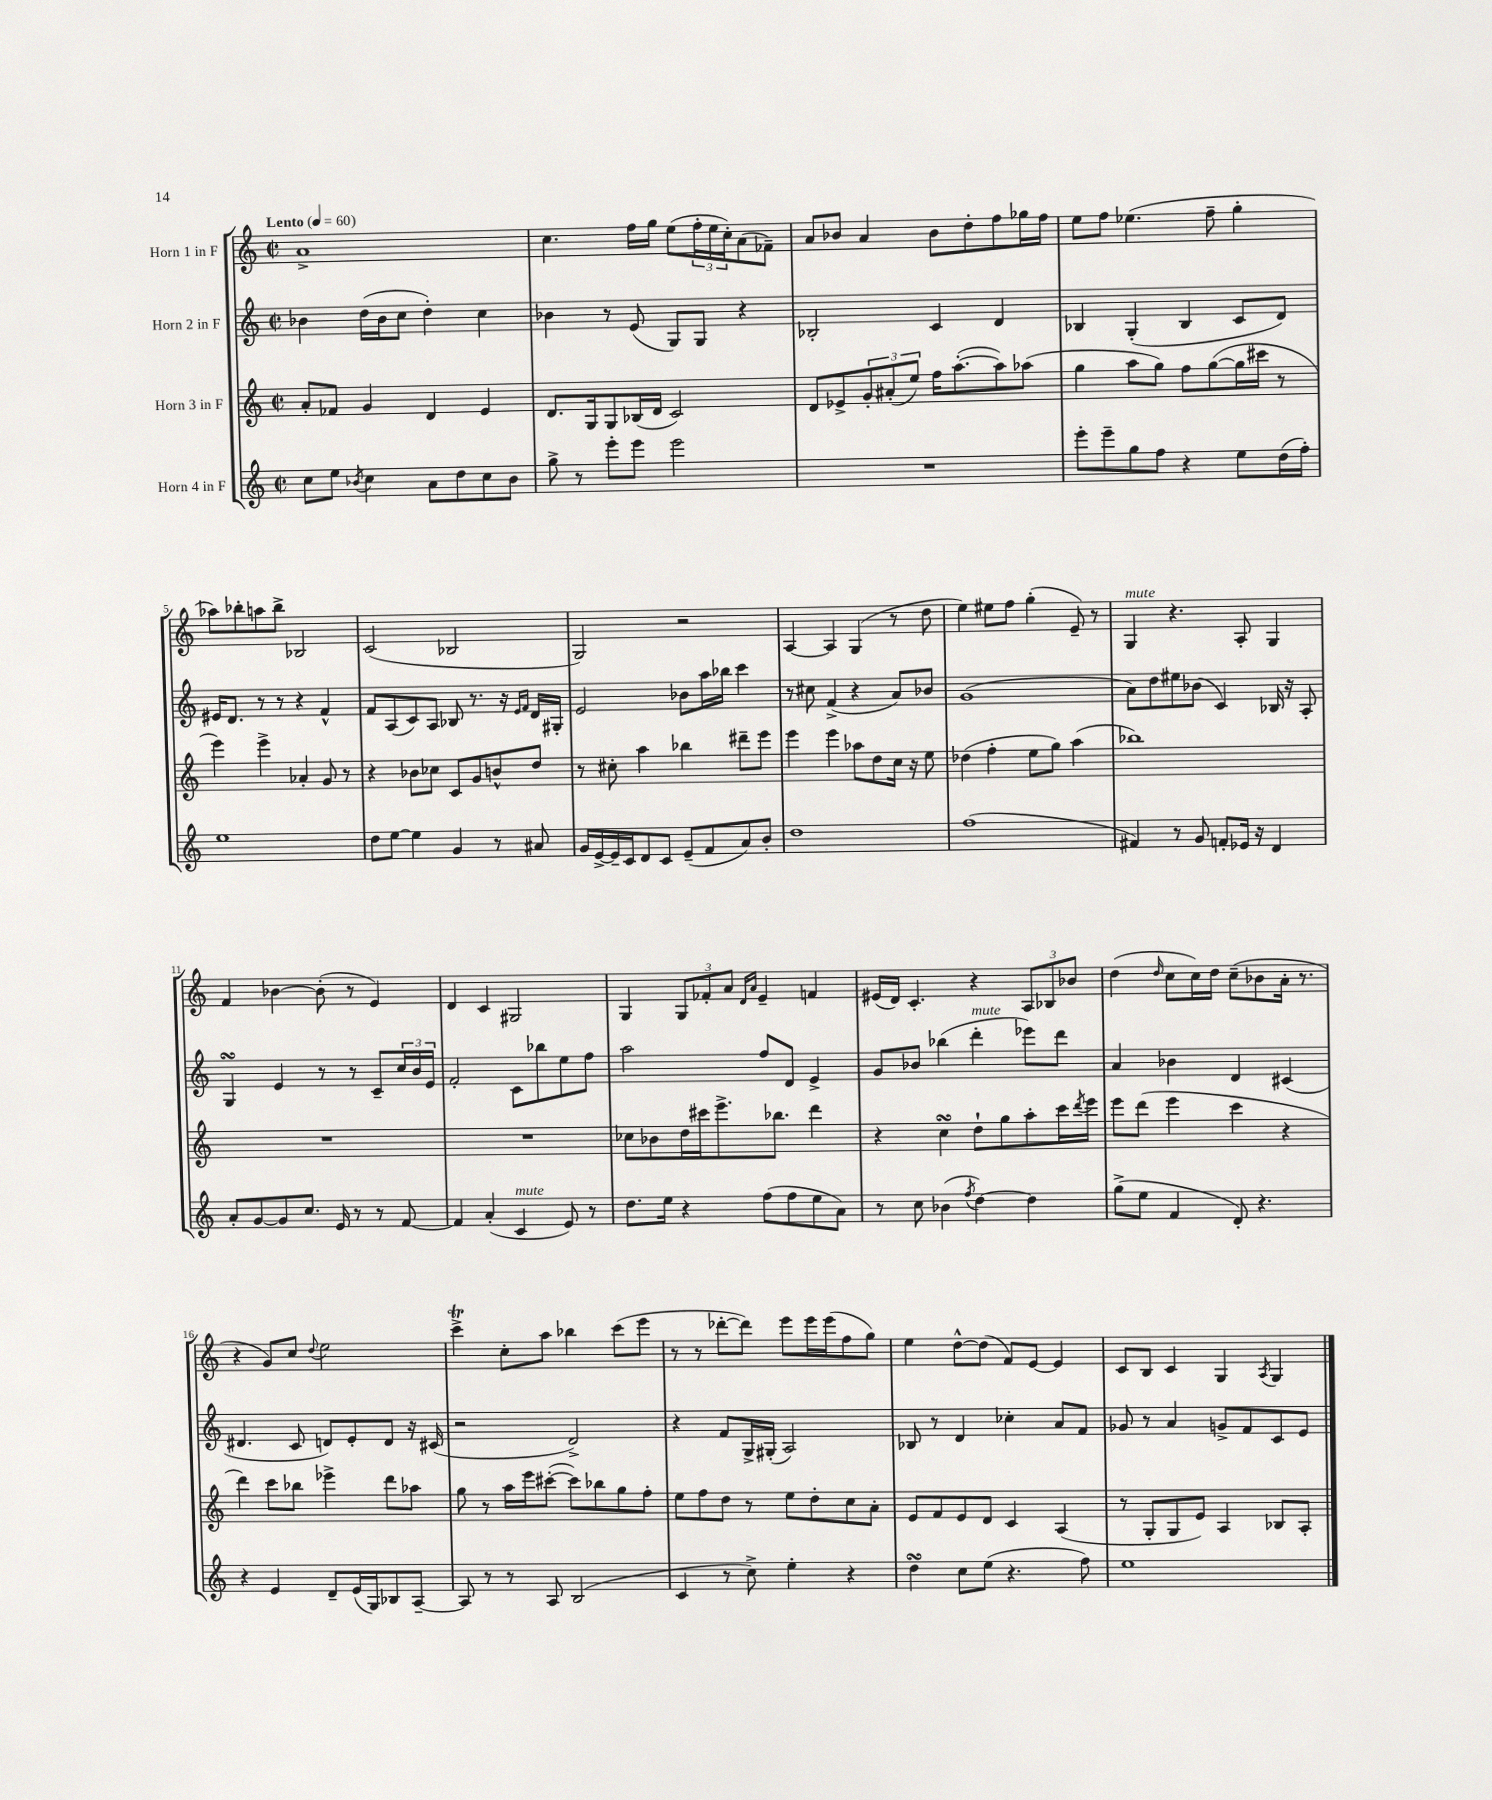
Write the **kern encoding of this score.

**kern	**kern	**kern	**kern
*part4	*part3	*part2	*part1
*staff4	*staff3	*staff2	*staff1
*I"Horn 4 in F	*I"Horn 3 in F	*I"Horn 2 in F	*I"Horn 1 in F
*clefG2	*clefG2	*clefG2	*clefG2
*k[]	*k[]	*k[]	*k[]
*M2/2	*M2/2	*M2/2	*M2/2
*met(c|)	*met(c|)	*met(c|)	*met(c|)
*MM60	*MM60	*MM60	*MM60
=1	=1	=1	=1
!	!	!	!LO:TX:a:B:t=Lento
8cc\L	8a'/L	4b-X\	1a^
8ee\J	8f-X/J	.	.
8qb-X/	.	.	.
4cc\	4g/	(16dd\LL	.
.	.	16b-\J	.
.	.	8cc\J	.
8a\L	4d/	4dd'\)	.
8dd\	.	.	.
8cc\	4e/	4cc\	.
8b-\J	.	.	.
=2	=2	=2	=2
8gg^\	8.d/L	4b-X\	4.cc\
8r	.	.	.
.	16G/k	.	.
8eee'\L	8G/	8r	.
8eee\J	(16B-X/L	(8e/	16ff\LL
.	16d/JJ	.	16gg\JJ
2eee\	2c/)	8G/L)	(8ee\L
.	.	8G/J	24ff'\L
.	.	.	24ee\
.	.	.	24cc'\J)
.	.	4r	(8a\
.	.	.	8f-X~\J)
=3	=3	=3	=3
1r	8d/L	2B-X'/	8a/L
.	8e-X^/	.	8b-X/J
.	12g'/	.	4a/
.	(12a#X'/	.	.
.	12ee/J)	.	.
.	16ff\KL	4c/	8b-\L
.	([8.aa'\	.	.
.	.	.	8dd'\
.	8aa\])	4d/	8ff\
.	(8aa-X\J	.	16gg-X\L
.	.	.	16ff\JJ
=4	=4	=4	=4
8eee'\L	4gg\	4B-X/	8ee\L
8eee~\	.	.	8ff\J
8gg\	8aa\L	(4G'/	(4.ee-X\
8ff\J	8gg\J)	.	.
4r	8ff\L	4B-/	.
.	([8gg\	.	8ff~\
8ee\L	16gg\L]	8c/L	4gg'\
.	16ccc#X\JJ	.	.
(16dd\L	8r	8d/J)	.
16ff'\JJ)	.	.	.
!!LO:LB:g=z
=5	=5	=5	=5
1ee	4eee\)	16e#X/KL	8aa-X\L)
.	.	8.d/J	.
.	.	.	8bb-X'\
.	4eee^\	8r	8aan\
.	.	8r	8bb-^\J
.	4a-X'/	4r	2B-X/
.	8g/	4f^^/	.
.	8r	.	.
=6	=6	=6	=6
8dd\L	4r	8f/L	(2c/
[8ee\J	.	(8A/	.
4ee\]	8b-X\L	8c/)	.
.	8cc-X\J	8A/J	.
4g/	8c/L	8B-X/	2B-X/
.	8g/	8.r	.
8r	8bn^^/	.	.
.	.	16r	.
.	.	16qqe/LL	.
.	.	16qqf/JJ	.
8a#X/	8dd/J	16d/LL	.
.	.	16G#X'/JJ	.
=7	=7	=7	=7
16g/LL	8r	2e/	2G/)
[16e^/	.	.	.
16e~/]	8cc#X'\	.	.
16c/J	.	.	.
8d/	4aa\	.	.
8c/J	.	.	.
(8e~/L	4bb-X\	8b-X\L	2r
8f/	.	16aa\L	.
.	.	16bb-X\JJ	.
8a/)	8ddd#X~\L	4ccc\	.
8b'/J	8eee\J	.	.
=8	=8	=8	=8
1dd	4eee\	8r	[4A/
.	.	8cc#X\	.
.	4eee\	(4f^/	4A/]
.	8aa-X\L	4r	(4G/
.	8dd\	.	.
.	16cc\Jk	8a/L)	8r
.	16r	.	.
.	8ee\	8b-X/J	8dd\
=9	=9	=9	=9
(1ff	(4dd-X\	(1g	4ee\)
.	4ff'\	.	8ee#X\L
.	.	.	8ff\J
.	8ee\L	.	(4gg'\
.	8gg\J)	.	.
.	(4aa\	.	8e~/)
.	.	.	8r
=10	=10	=10	=10
!	!	!	!LO:TX:a:i:t=mute
4f#X/)	1bb-X)	8a\L)	4G/
.	.	8dd\	.
8r	.	8ee#X\	4.r
8g/	.	(8b-X\J	.
8fn'/L	.	4c/)	.
16e-X/Jk	.	.	8A'/
16r	.	.	.
4d/	.	16B-X/	4G/
.	.	16r	.
.	.	8A'/	.
!!LO:LB:g=z
=11	=11	=11	=11
8a'/L	1r	4GsSSS/	4f/
[8g/	.	.	.
8g/]	.	4e/	[4b-X\
8.cc/J	.	.	.
.	.	8r	(8b-'\]
16e/	.	.	.
8r	.	8r	8r
8r	.	8c~/L	4e/)
[8f/	.	24cc/L	.
.	.	24b/	.
.	.	24e/JJ	.
=12	=12	=12	=12
4f/]	1r	2f'/	4d/
(4a'/	.	.	4c/
!LO:TX:a:i:t=mute	!	!	!
4c/	.	8c\L	2G#X/
.	.	8bb-X\	.
8e/)	.	8ee\	.
8r	.	8ff\J	.
=13	=13	=13	=13
8.dd\L	8cc-X\L	2aa\	4G/
.	8b-X\	.	.
16ee\Jk	.	.	.
4r	16dd\L	.	12G/L
.	16ccc#X\J	.	.
.	.	.	12f-X'/
.	8.eee^\	.	.
.	.	.	12a/J
.	.	.	16qqd/LL
.	.	.	16qqa/JJ
(8ff\L	.	8ff/L	4e~/
.	8.bb-X\J	.	.
8ff\	.	8d/J	.
8ee\	4ddd\	4e^/	4fn/
8a\J)	.	.	.
=14	=14	=14	=14
8r	4r	8g/L	(16e#X/LL
.	.	.	16d/JJ)
8cc\	.	8b-X/J	4.c'/
(4b-X\	4ccsSSs\	(4bb-X\	.
8qff/	.	.	.
!	!	!LO:TX:a:i:t=mute	!
[4dd\)	8dd`\L	4ddd'\	4r
.	8gg\	.	.
4dd\]	8aa'\	8eee-X\L)	12A/L
.	.	.	12B-X/
.	16ccc\L	8ddd\J	.
.	.	.	12b-X/J
.	8qddd/	.	.
.	16eee\JJ	.	.
=15	=15	=15	=15
(8gg^\L	8eee\L	4a/	(4dd\
8ee\J	(8ddd\J	.	.
.	.	.	16qqdd/
4f/	4eee\	4b-X\	8cc\L
.	.	.	16cc\L)
.	.	.	16dd\JJ
8d'/)	4ccc\	4d/	(8cc~\L
4.r	.	.	8b-X\
.	4r	(4c#X/	16a'\Jk
.	.	.	8.r
!!LO:LB:g=z
=16	=16	=16	=16
4r	4ddd\)	4.d#X/	4r
4e/	8ccc\L	.	8g/L)
.	8bb-X\J	8c/	8cc/J
.	.	.	8qqdd/
8d~/L	4eee-X^\	8dn/L)	2ee\
(16e/L	.	8e'/	.
16G/J)	.	.	.
8B-X/	8ddd\L	8d/J	.
[8A~/J	8aa-X\J	16r	.
.	.	(16c#X/	.
=17	=17	=17	=17
8A/]	8gg\	2r	4cccT^\
8r	8r	.	.
8r	16aa\LL	.	8cc'\L
.	16eee\J	.	.
8A/	([8ccc#X'\J	.	8aa\J
(2B/	8ccc#\L])	2d^/)	4bb-X\
.	8bb-X\	.	.
.	8gg\	.	(8ccc\L
.	8ff'\J	.	8eee\J
=18	=18	=18	=18
4c/	8ee\L	4r	8r
.	8ff\	.	8r
8r	8dd\J	8f/L	[8ddd-X'\L
8cc^\)	8r	16G^/L	8ddd-\J])
.	.	(16G#X'/JJ	.
4ee'\	8ee\L	2A/)	8eee\L
.	8dd'\	.	16eee\L
.	.	.	(16eee\J
4r	8cc\	.	8ff\
.	8a'\J	.	8gg\J)
=19	=19	=19	=19
4ddsSSS\	8e/L	8B-X/	4ee\
.	8f/	8r	.
8cc\L	8e/	4d/	[8dd^^\L
(8ee\J	8d/J	.	(8dd\J]
4.r	4c/	4cc-X'\	8f/L)
.	.	.	[8e/J
.	(4A/	8a/L	4e/]
8ff\)	.	8f/J	.
=20	=20	=20	=20
1ee	8r	8g-X/	8c/L
.	8G'/L	8r	8B/J
.	8G/	4a/	4c/
.	8e/J)	.	.
.	4A/	8gn^/L	4G/
.	.	8f/	.
.	.	.	8qA/
.	8B-X/L	8c/	4G/
.	8A'/J	8e/J	.
==	==	==	==
*-	*-	*-	*-
